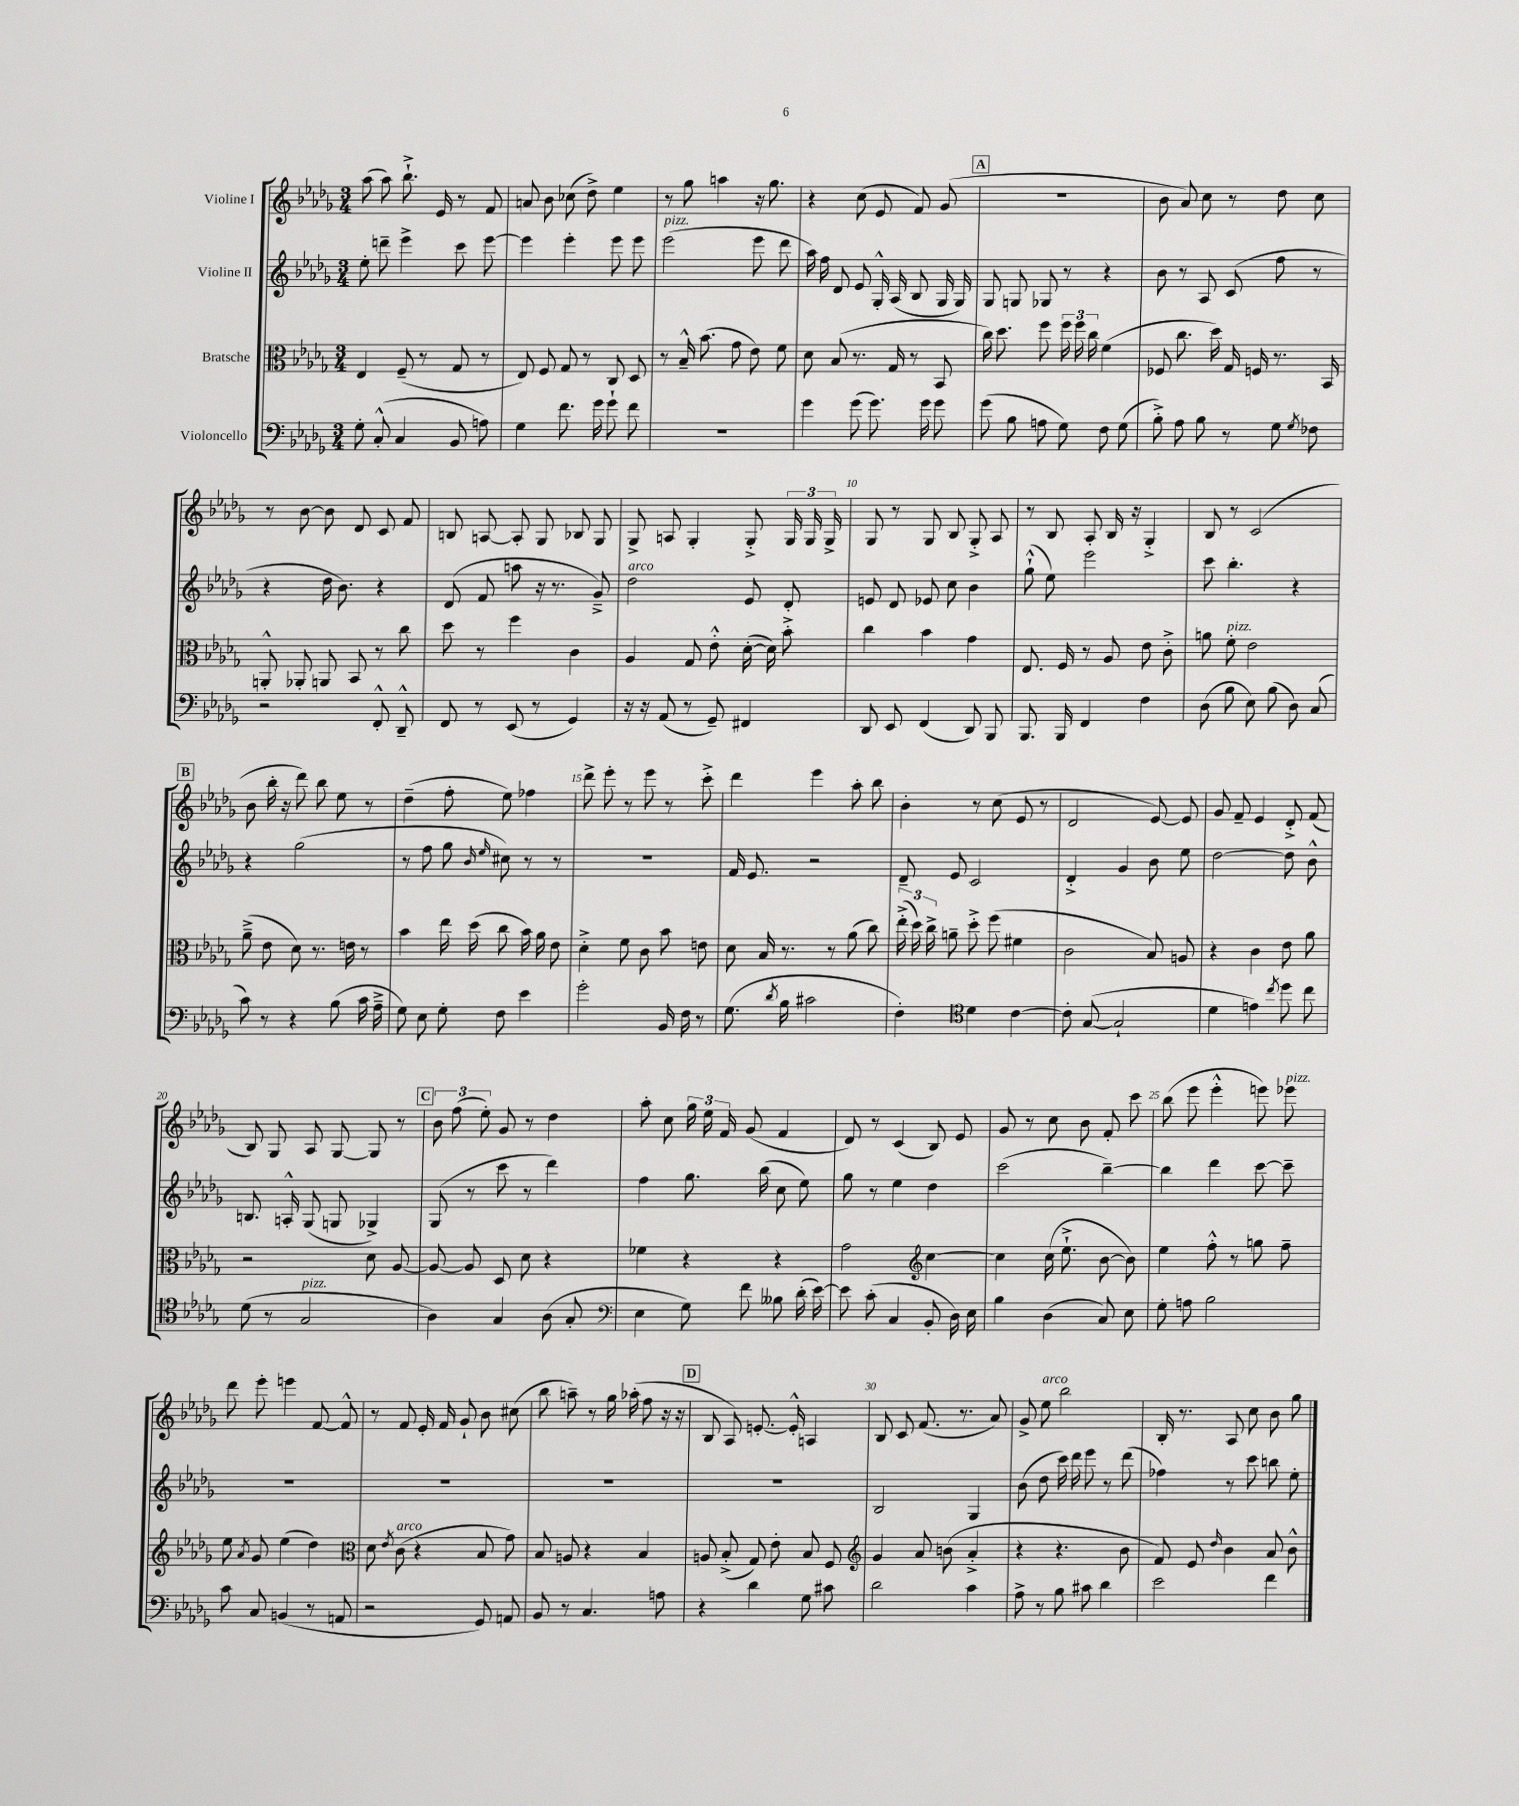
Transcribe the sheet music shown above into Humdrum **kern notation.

**kern	**kern	**kern	**kern
*staff4	*staff3	*staff2	*staff1
*clefF4	*clefC3	*clefG2	*clefG2
*k[b-e-a-d-g-]	*k[b-e-a-d-g-]	*k[b-e-a-d-g-]	*k[b-e-a-d-g-]
*M3/4	*M3/4	*M3/4	*M3/4
8G-'	4E-	8ee-'	(8aa-
(8C'^^	.	8ddd~	8aa-)
4C	(8F~	4eee-^	8.bb-`^
.	8r	.	.
.	.	.	16e-
8BB-	8G-	8ccc	8r
8A)	8r	[8eee-	8f
=	=	=	=
4G-	8E-)	4eee-]	8a
.	8F	.	8b-
8.f	8G-	4eee-'	(8cc-
.	8r	.	8dd-^)
16g-	.	.	.
8g-`	8C	8eee-	4ee-
8f	8D-	8eee-	.
=	=	=	=
2.r	8r	(2eee-	8r
.	16B-~^^	.	8gg-
.	(8.b-	.	.
.	.	.	4aa
.	8g-	.	.
.	8e-)	8eee-	16r
.	.	.	8.gg-
.	8f	8ddd-	.
=	=	=	=
4g-	8d-	16aa-)	4r
.	.	16ff	.
.	(8B-	8d-	.
(8g-	8.r	8e-	(8cc
8.g-)	.	16G-'^^	8e-
.	16G-	(16A-	.
.	8r	8B-	8f)
16g-	.	.	.
8g-	8BB-	16G-	(8g-
.	.	16G-)	.
=	=	=	=
(8g-	16cc)	8G-	2.r
.	8.dd-	.	.
8B-	.	8G	.
8A	8ff	8G-	.
8G-)	24ff	8r	.
.	24ff	.	.
.	24cc	.	.
8F	(4f	4r	.
(8G-	.	.	.
=	=	=	=
8B-'^)	8F-	8b-	8b-
8A-	8.cc	8r	8a-)
8B-	.	8A-	8cc
.	16dd-)	.	.
8r	16G-	(8c	8r
.	16F	.	.
8G-	8.r	8ff	8dd-
8qG-	.	.	.
8F-	.	8r	8cc
.	16BB-	.	.
=	=	=	=
2r	8AA'^^	4r	8r
.	8AA-'	.	[8b-
.	8AA	16dd-	8b-]
.	.	8.b-)	.
.	8BB-	.	8d-
8FF'^^	8r	4r	8c
8DD-~^^	8cc	.	8f
=	=	=	=
8FF	8dd-	(8d-	8B
8r	8r	8f	[8A
(8EE-	4ff	8aa	8A']
8r	.	16r	8G-
.	.	8.r	.
4GG-)	4c	.	8B-
.	.	8g-~^)	8G-
=	=	=	=
16r	4A-	2dd-	8G-^
16r	.	.	.
(8AA-	.	.	8A
8r	8G-	.	4G-'
8GG-~)	8e-'^^	.	.
4FF#	([16d-'	8e-	8G-'^
.	16d-])	.	.
.	8b-'^	8d-'	24G-
.	.	.	24G-
.	.	.	24G-^
=	=	=	=
8DD-	4cc	8e	8G-
8EE-	.	8d-	8r
(4FF	4b-	8e-	8G-
.	.	8cc	8B-
8DD-)	4g-	4b-	8G-'^
8BBB-	.	.	8A-
=	=	=	=
8.BBB-	8.E-	(8gg-`^^	8r
.	.	8ee-)	8B-
16BBB-	16F	.	.
4FF	8r	2eee-	8A-'
.	8A-	.	16B-
.	.	.	16r
4F	8e-	.	4G-'^
.	8c'^	.	.
=	=	=	=
(8D-	8a	8ccc	8B-
8B-	8f'	4.bb-'	8r
8E-)	2e-	.	(2c
(8B-	.	.	.
8D-)	.	4r	.
(8C	.	.	.
=	=	=	=
8c)	(8a-~^	4r	8b-
8r	8e-	.	16bb-'
.	.	.	16r
4r	8d-)	(2gg-	8ddd-)
.	8.r	.	8bb-
(8B-	.	.	8ee-
.	16e	.	.
16c	8r	.	8r
16A-~^	.	.	.
=	=	=	=
8G-)	4b-	8r	(4dd-~
8E-	.	8ff	.
8G-'	16ee-	8gg-	8ff'
.	(16dd-	.	.
.	.	16qqb-	.
.	.	16qqee-	.
8F	8cc	8cc#)	8ee-)
4e-	16b-)	8r	4ff-
.	16a-	.	.
.	8e-	8r	.
=	=	=	=
2g-'	4d-'^	2.r	8ddd-^
.	.	.	8eee-'
.	8f	.	8r
.	8c	.	8eee-
16BB-	8b-	.	8r
16F	.	.	.
8r	8e	.	8ccc'^
=	=	=	=
(8.G-	8d-	16f	4ddd-
.	.	8.e-	.
.	16B-	.	.
8qd-	.	.	.
16B-	8.r	.	.
2c#	.	2r	4eee-
.	8r	.	.
.	(8a-	.	8aa-'
.	8cc)	.	8bb-
=	=	=	=
4F')	(24ee-'^	8d-~	4b-'
.	24dd-)	.	.
.	24cc^	.	.
.	8a~	8e-	.
*clefC4	*	*	*
4d-	8dd-'^	2c	8r
.	(8ff	.	(8cc
[4c	4f#	.	8e-
.	.	.	8r
=	=	=	=
8c']	2c	4d-'^	2d-
([8G-	.	.	.
2G-`]	.	4g-	.
.	8B-)	8b-	[8e-)
.	8A	8ee-	8e-]
=	=	=	=
4d-	4r	[2dd-	8g-
.	.	.	8f~
4e)	4c	.	4e-
8qcc	.	.	.
8dd-	8e-	8dd-]	8d-'^
8cc	8a-	8b-^^	(8f
=	=	=	=
(8d-	2r	8.B	8B-)
8r	.	.	8G-
.	.	16A'^^	.
2G-	.	(8G-	8A-
.	.	8G	[8G-
.	8d-	4G-^)	8G-]
.	[8A-	.	8r
=	=	=	=
4A-)	8A-_	(8G-	12b-
.	.	.	(12ff
.	8A-]	8r	.
.	.	.	12ee-')
4G-	8D-	8ccc	8g-
.	8d-	8r	8r
(8A-	4r	4ddd-)	4dd-
8G-'	.	.	.
=	=	=	=
*clefF4	*	*	*
4E-	4f-	4ff	8aa-'
.	.	.	8cc
8G-)	4r	8.gg-	24gg-
.	.	.	24ee-
.	.	.	24f
8f	.	.	(8g-
.	.	(16bb-	.
8B--	4r	8cc	4f
(16d-'	.	8ee-)	.
[16e-)	.	.	.
=	=	=	=
8e-]	2g-	8gg-	8d-)
(8c'	.	8r	8r
4C	.	4ee-	(4c
*	*clefG2	*	*
8BB-'	[4cc	4dd-	8B-)
16D-)	.	.	8e-
16E-	.	.	.
=	=	=	=
4B-	4cc]	(2ccc	8g-
.	.	.	8r
(4D-	(16cc	.	8cc
.	8.ee-`^	.	.
.	.	.	8b-
8C)	[8b-	[4bb-~)	8f'
8E-	8b-])	.	8ccc
=	=	=	=
8G-'	4ee-	4bb-]	(8bb-
8A	.	.	8eee-
2B-	8ff'^^	4ddd-	4eee-'^^
.	8r	.	.
.	8gg	[8ccc	8eee)
.	8ff~	8ccc~]	8eee-
=	=	=	=
8c	8ee-	2.r	8ddd-
.	8qa-	.	.
8C	8g-	.	8eee-'
(4BB	(4ee-	.	4eee
8r	4dd-)	.	[8f
8AA	.	.	8f^^]
=	=	=	=
*	*clefC3	*	*
2r	8d-	2.r	8r
.	8qe-	.	.
.	(8c	.	8f
.	4r	.	16e-'
.	.	.	16f
.	.	.	8g-`
8GG-)	8B-	.	8b-
8AA	8g-)	.	(8cc#
=	=	=	=
8BB-	8B-	2.r	8bb-
8r	8A	.	8aa~)
4.C	4r	.	8r
.	.	.	16gg-
.	.	.	(16aa-'
.	4B-	.	8ff
8A	.	.	16r
.	.	.	16r
=	=	=	=
4r	8A	2.r	8B-
.	(8B-'^	.	8A-)
4d-	8G-)	.	[8.e'
.	8e-'	.	.
.	.	.	16e'^^]
8G-	8B-	.	4A
8c#	8F	.	.
=	=	=	=
*	*clefG2	*	*
2d-	4g-	2B-	8B-
.	.	.	8c
.	8a-	.	(8.f
.	(8b	.	.
.	.	.	8.r
4c	4a-'^	4G-	.
.	.	.	8a-)
=	=	=	=
8A-^	4r	(8b-	8g-^
8r	.	8dd-	8ee-
8B-	4.r	16ccc)	2bb-
.	.	16ddd-	.
8c#	.	8eee-	.
4d-	.	8r	.
.	8b-	(8ddd-	.
=	=	=	=
2e-	8f)	4ff-)	16B-'
.	.	.	8.r
.	8e-	.	.
.	16qqdd-	.	.
.	4b-	8r	8A-
.	.	8ccc	8cc
4f	8a-	8bb	8b-
.	8b-^^	8ee-'	8gg-
==	==	==	==
*-	*-	*-	*-
